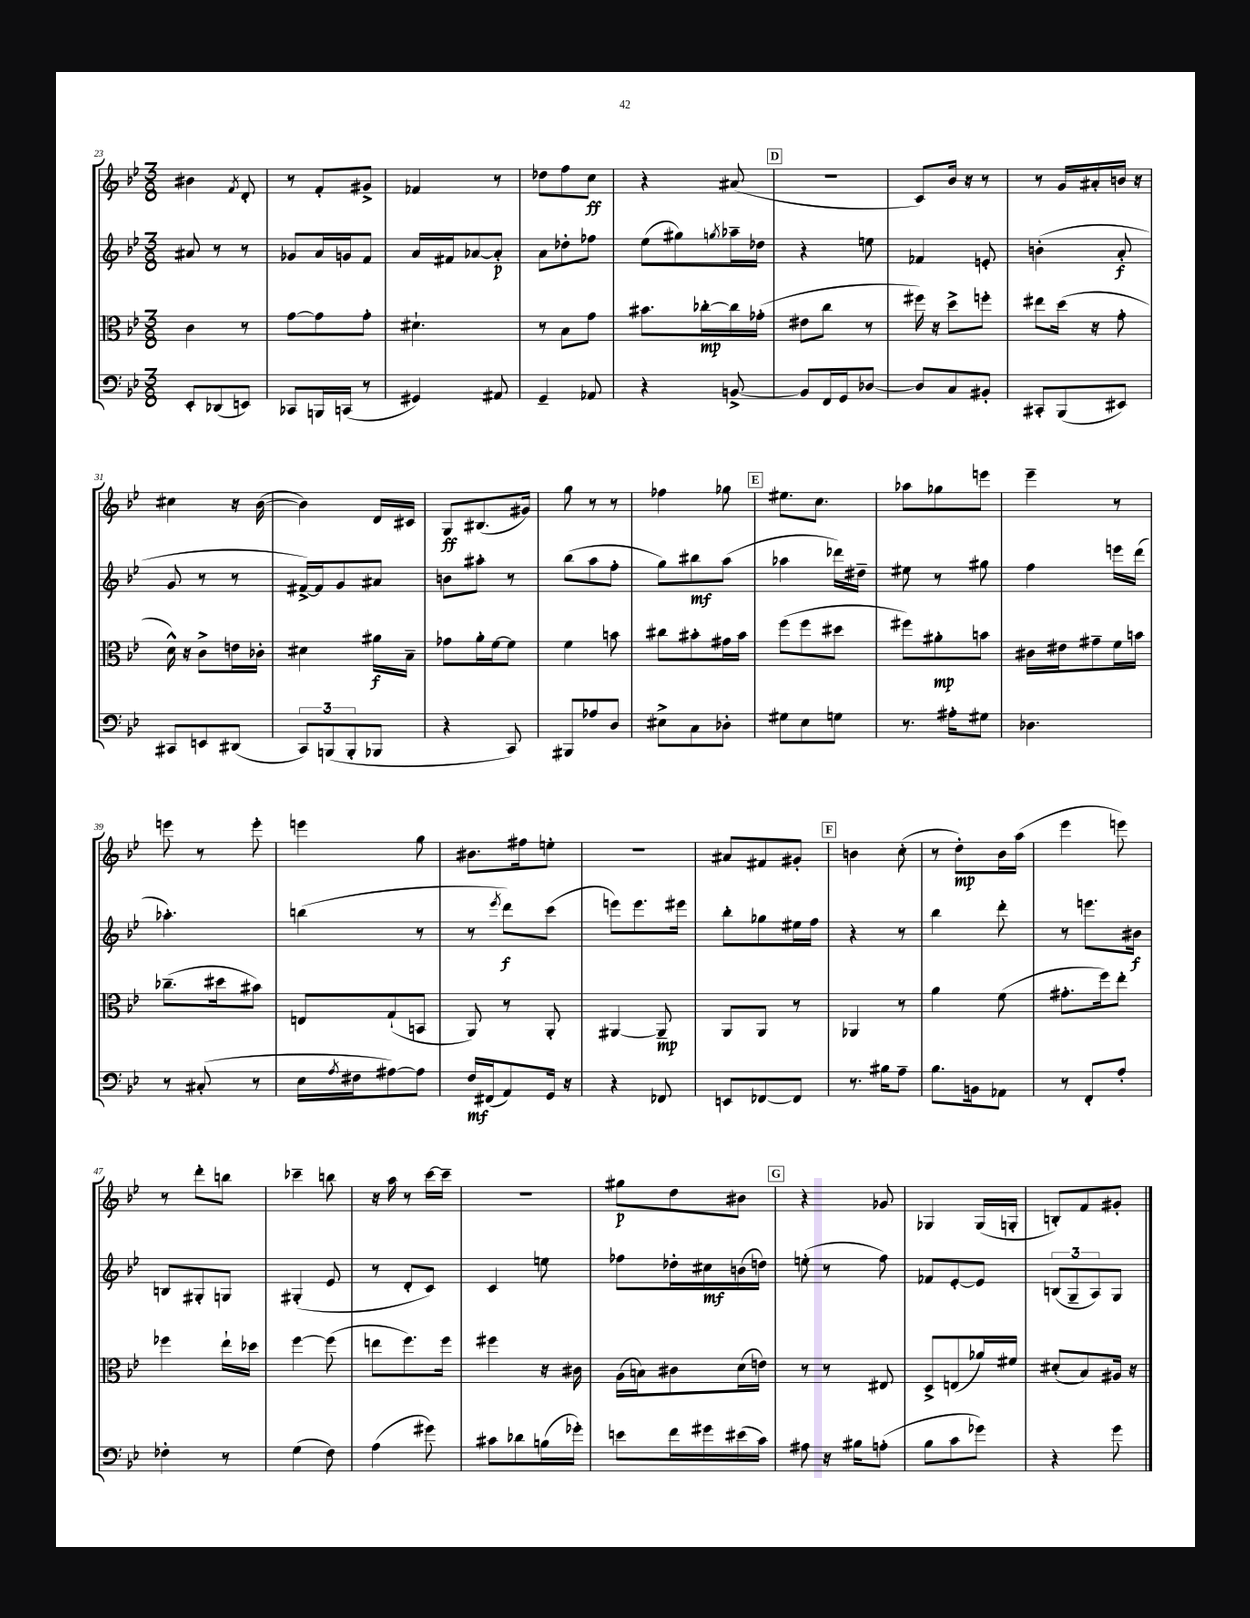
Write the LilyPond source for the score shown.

<<
\new StaffGroup <<
\new Staff = "s0" {
    \clef treble \key bes \major \numericTimeSignature \time 3/8
    bis'4 \acciaccatura { f'8 } d'8-. |
    r8 f'8-. gis'8-> |
    fes'4 r8 |
    des''8 f''8 c''8\ff |
    r4 ais'8( |
    \mark \markup { \box "D" } R4. |
    c'8) bes'16 r16 r8 |
    r8 g'16 ais'16-. b'16 r16 |
    cis''4 r16 bes'16~( |
    bes'4) d'16 cis'16 |
    g8\ff bis8.( gis'16) |
    g''8 r8 r8 |
    fes''4 ges''8 |
    \mark \markup { \box "E" } eis''8. c''8. |
    aes''8 ges''8 e'''8 |
    ees'''4-- r8 |
    e'''8 r8 e'''8-. |
    e'''4 g''8 |
    bis'8. fis''16 e''8-. |
    R4. |
    ais'8 fis'8 gis'8-. |
    \mark \markup { \box "F" } b'4 c''8-.( |
    r8 d''8-.\mp) bes'16 a''16( |
    ees'''4 e'''8) |
    r8 d'''8-. b''8 |
    ces'''4-- b''8 |
    r16 a''16 r8 c'''16~ c'''16-- |
    R4. |
    gis''8\p d''8 bis'8 |
    \mark \markup { \box "G" } r4 ges'8 |
    ges4 ges16( g16-. |
    b8-.) f'8 gis'8-. \bar "|." |
}
\new Staff = "s1" {
    \clef treble \key bes \major \numericTimeSignature \time 3/8
    ais'8 r8 r8 |
    ges'8 a'16 g'16 f'8 |
    a'16 fis'16 aes'8~ aes'8-.\p |
    a'8 des''8-. fes''8 |
    ees''8( gis''8) \acciaccatura { g''8 } aes''16-- des''16 |
    \mark \markup { \box "D" } r4 e''8 |
    fes'4 e'8-. |
    b'4-.( a'8-.\f |
    g'8 r8 r8 |
    fis'16~->) fis'16 g'8 ais'8 |
    b'8 ais''8-. r8 |
    bes''8( a''8 f''8-. |
    g''8) bis''8\mf a''8( |
    \mark \markup { \box "E" } aes''4 des'''16) dis''16-- |
    eis''8 r8 gis''8 |
    f''4 e'''16 d'''16( |
    aes''4.-.) |
    b''4( r8 |
    r8 \acciaccatura { ees'''8 } d'''8\f) c'''8( |
    e'''8) e'''8. eis'''16 |
    bes''8-. ges''8 eis''16 f''16 |
    \mark \markup { \box "F" } r4 r8 |
    bes''4 d'''8-. |
    r8 e'''8. bis'16\f |
    b8 gis8-. g8 |
    gis4-.( ees'8 |
    r8 d'8-. c'8) |
    c'4 e''8 |
    fes''8 des''16-. cis''16\mf b'16( d''16) |
    \mark \markup { \box "G" } e''8-.( r8 f''8) |
    fes'8 ees'8~-. ees'8 |
    \tuplet 3/2 { b8( g8-- a8) } g8 \bar "|." |
}
\new Staff = "s2" {
    \clef alto \key bes \major \numericTimeSignature \time 3/8
    c'4 r8 |
    g'8~ g'8 g'8-. |
    dis'4.-! |
    r8 bes8 g'8 |
    bis'8. ces''16~-.\mp ces''16 ges'16-.( |
    \mark \markup { \box "D" } eis'8 c''8 r8 |
    fis''16) r16 d''8-> f''8-. |
    eis''8 d''16( r16 g'8-. |
    d'16-^) r16 c'8-> e'16 ces'16-. |
    dis'4 ais'16\f bes16-- |
    ges'8 a'16-. f'16~ f'8 |
    f'4 b'8 |
    cis''8 bis'8-. gis'16 bis'16 |
    \mark \markup { \box "E" } f''8( f''8 dis''8 |
    fis''8) ais'8-.\mp b'8 |
    cis'16 eis'16 gis'8-- f'16 b'16 |
    ces''8.--( dis''16 bis'8) |
    e8 g8-!( b,8 |
    a,8) r8 a,8-. |
    ais,4~ ais,8--\mp |
    a,8 a,8 r8 |
    \mark \markup { \box "F" } aes,4 r8 |
    a'4 f'8( |
    gis'8.-. f''16) ees''8-. |
    fes''4 ees''16-! des''16 |
    f''4~ f''8( |
    e''8 f''8.) f''16 |
    fis''4 r16 cis'16 |
    a16( b16) cis'8 d'16( e'16) |
    \mark \markup { \box "G" } r8 r8 eis8 |
    d8-> e8( aes'16) fis'16 |
    dis'8-.( bes8) ais16 r16 \bar "|." |
}
\new Staff = "s3" {
    \clef bass \key bes \major \numericTimeSignature \time 3/8
    ees,8-. des,8( e,8) |
    ces,8 b,,16 c,16( r8 |
    gis,4) ais,8 |
    g,4-- aes,8 |
    r4 b,8~-> |
    \mark \markup { \box "D" } b,8 f,16 g,16 des8~ |
    des8 c8 bis,8-. |
    cis,8-. bes,,8( eis,8) |
    cis,8 e,8 dis,8( |
    \tuplet 3/2 { c,8) b,,8( b,,8-. } bes,,8 |
    r4 c,8) |
    bis,,8 aes8 d8 |
    eis8-> c8 des8-. |
    \mark \markup { \box "E" } gis8 ees8 g8 |
    r8. ais16-. gis8 |
    des4. |
    r8 cis8-.( r8 |
    ees16 \acciaccatura { a8 } fis16 ais8~) ais8 |
    f16\mf fis,16( a,8) g,16 r16 |
    r4 fes,8 |
    e,8 fes,8~ fes,8 |
    \mark \markup { \box "F" } r8. bis16 a8-- |
    bes8. b,16 aes,8 |
    r8 f,8-. a8-. |
    fes4-. r8 |
    g4( f8) |
    a4( gis'8) |
    cis'8 des'8 b16( ges'16-.) |
    e'8 f'16 gis'16 eis'16( c'16) |
    \mark \markup { \box "G" } ais8 r16 bis16 a8-.( |
    bes8 c'8 ges'8) |
    r4 g'8 \bar "|." |
}
>>
>>
\layout { \context { \Score currentBarNumber = #23 } }
